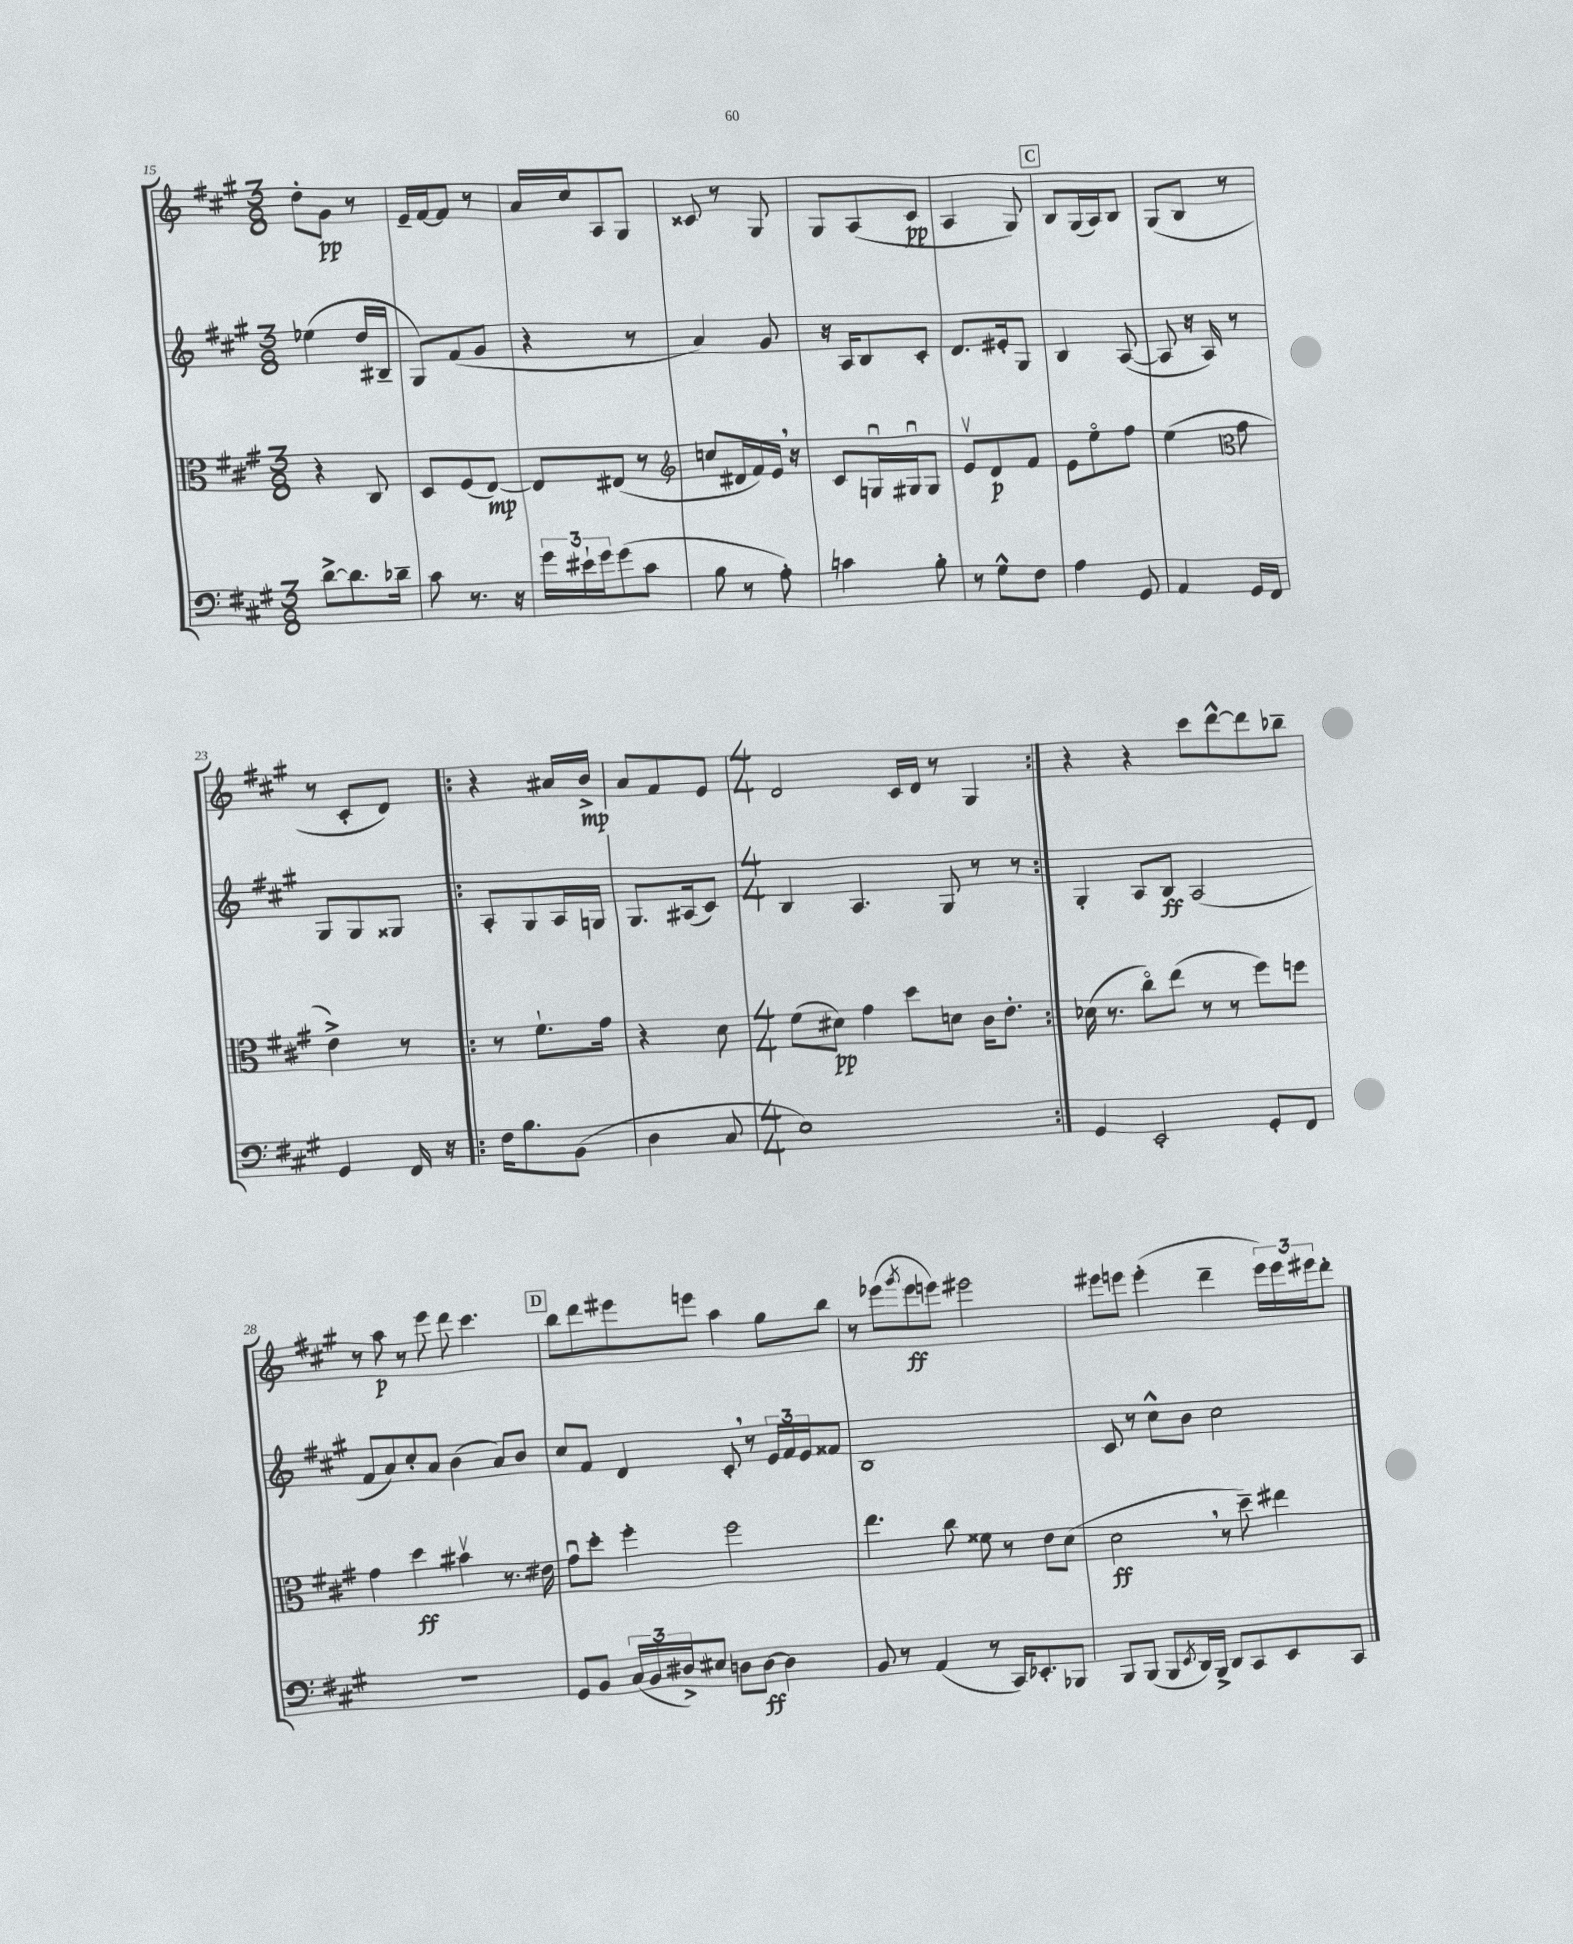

**kern	**kern	**kern	**kern
*staff4	*staff3	*staff2	*staff1
*clefF4	*clefC3	*clefG2	*clefG2
*k[f#c#g#]	*k[f#c#g#]	*k[f#c#g#]	*k[f#c#g#]
*M3/8	*M3/8	*M3/8	*M3/8
[8d^	4r	(4ee-	8dd'
8.d]	.	.	8g#
.	8C#	16dd	8r
16d-~	.	16B#~	.
=	=	=	=
8c#	8D	8G#)	16e~
.	.	.	[16f#
8.r	(8F#	(8f#	8f#]
.	[8E)	8g#	8r
16r	.	.	.
=	=	=	=
24g#	8E]	4r	16a
24e#`	.	.	.
.	.	.	16cc#
24g#	.	.	.
(8g#	(8E#	.	8A
8c#	8r	8r	8G#
=	=	=	=
*	*clefG2	*	*
8B	8cc	4a)	8c##
8r	16d#	.	8r
.	16f#)	.	.
8A')	16e	8g#	8G#
.	16r	.	.
=	=	=	=
4c	8c#	16r	8G#
.	.	16A	.
.	16Gu	8B	(8A
.	16G#u	.	.
8B'	8G#	8c#'	8c#
=	=	=	=
8r	8ev	8.d	4A
8G#^^	8d	.	.
.	.	16e#'	.
8F#	8f#	8G#	8G#)
=	=	=	=
4A	8e	4B	8B
.	8eeo	.	(16G#
.	.	.	16A)
8GG#	8ff#	([8A	8B
=	=	=	=
4AA	(4ee	8A]	(8G#
.	.	16r	8B
.	.	16A)	.
*	*clefC3	*	*
16GG#	8g#	8r	8r
16FF#	.	.	.
=	=	=	=
4GG#	4e^)	8G#	8r
.	.	8G#	8c#'
16FF#	8r	8G##	8d)
16r	.	.	.
=!|:	=!|:	=!|:	=!|:
16F#	8r	8A'	4r
8.B	.	.	.
.	8.f#`	8G#	.
(8BB	.	16A	16a#
.	16g#	16G	16b^
=	=	=	=
4D	4r	8.G#	8a
.	.	.	8f#
.	.	(16A#	.
8C#	8d	8c#)	8e
=	=	=	=
*M4/4	*M4/4	*M4/4	*M4/4
1E)	(8f#	4B	2d
.	8d#)	.	.
.	4g#	4.A	.
.	8dd	.	16c#
.	.	.	16d
.	8d	8G#	8r
.	16c#	8r	4G#
.	8.e'	.	.
.	.	8r	.
=:|!	=:|!	=:|!	=:|!
4GG#	(16d-	4G#'	4r
.	8.r	.	.
2EE'	8cc#o)	8A	4r
.	(8ee	8B	.
.	8r	(2A	8ccc#
.	8r	.	[8ddd^^
8GG#'	8ff#)	.	8ddd]
8FF#	8ff	.	8bb-~
=	=	=	=
1r	4g#	8f#	8r
.	.	8a)	8aa
.	4dd	8cc#'	8r
.	.	8a	8eee
.	4b#v	(4b	8ddd
.	.	.	4.ccc#
.	8.r	8a)	.
.	.	8b	.
.	16e#	.	.
=	=	=	=
8GG#	8g#u	8cc#	8bb
8BB	8dd'	8f#	8ddd
(24C#	4ff#'	4d	8eee#
24BB	.	.	.
24D#^)	.	.	.
8E#	.	.	8eee
8D	2ff#	8c#'	4aa
[8D	.	8r	.
4D]	.	24e	8gg#
.	.	24f#	.
.	.	24e	.
.	.	8f##	8bb
=	=	=	=
8BB	4.ee	1B	8r
8r	.	.	(8eee-
.	.	.	8qggg#
(4AA	.	.	8eee-
.	8cc#	.	8eee)
8r	8f##	.	2eee#
16CC#)	8r	.	.
8.EE-'	.	.	.
.	8e	.	.
8BBB-	(8d	.	.
=	=	=	=
8BBB	2d	8c#	8eee#
(8BBB	.	8r	8eee
8BBB	.	8cc#^^	(4eee'
8qEE	.	.	.
16DD)	.	8b	.
16BBB^	.	.	.
8DD	8r	2cc#	4ddd~
8CC#	8dd~)	.	.
8EE	4ee#	.	24eee)
.	.	.	24eee
.	.	.	24eee#
8CC#	.	.	8ddd'
==	==	==	==
*-	*-	*-	*-
